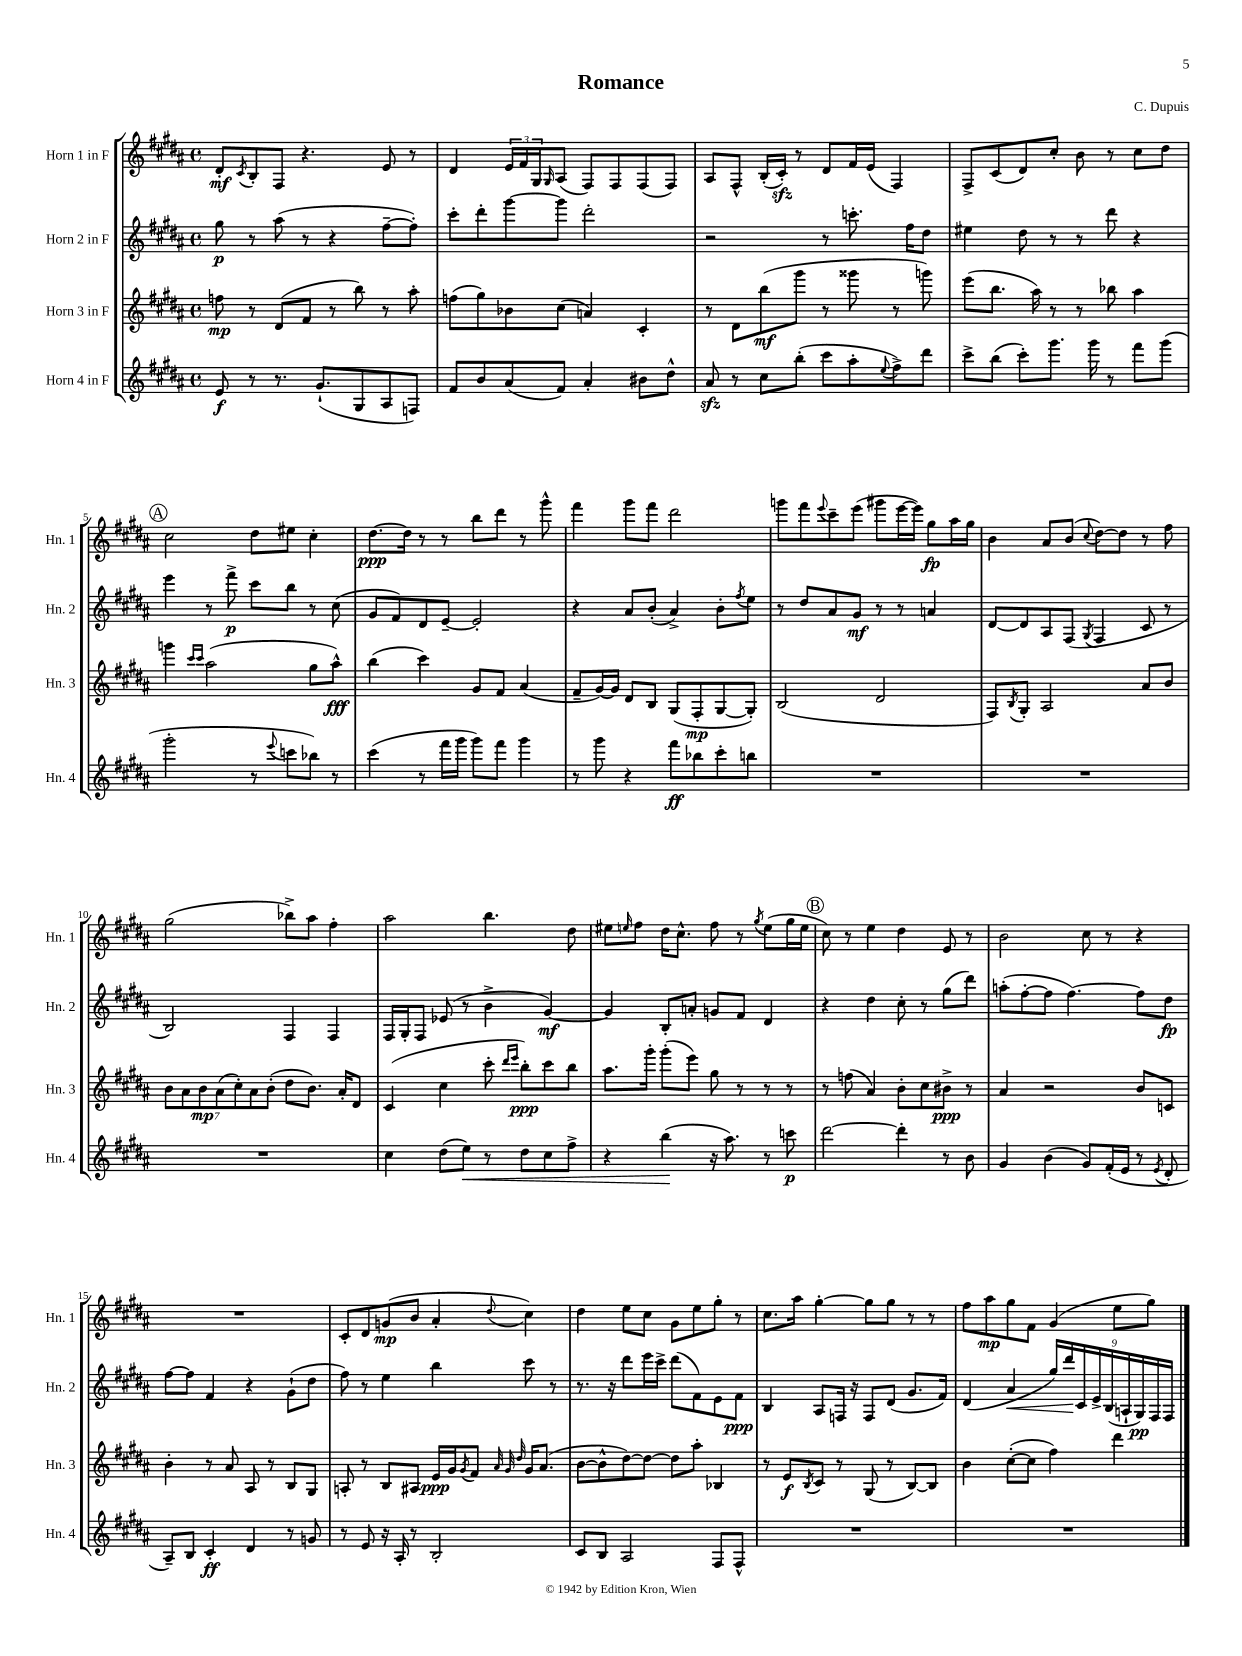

**kern	**kern	**kern	**kern
*staff4	*staff3	*staff2	*staff1
*clefG2	*clefG2	*clefG2	*clefG2
*k[f#c#g#d#a#]	*k[f#c#g#d#a#]	*k[f#c#g#d#a#]	*k[f#c#g#d#a#]
*M4/4	*M4/4	*M4/4	*M4/4
*met(c)	*met(c)	*met(c)	*met(c)
8e	8ff	8gg#	8d#'
.	.	.	8qc#
8r	8r	8r	8B'
8.r	(8d#	(8aa#	8F#
.	8f#	8r	4.r
(8.g#`	.	.	.
.	8r	4r	.
8G#	8bb)	.	.
8A#	8r	[8ff#~	8e
8F)	8aa#'	8ff#'])	8r
=	=	=	=
8f#	(8ff	8ccc#'	4d#
8b	8gg#)	8ddd#'	.
(8a#	8b-	[8ggg#	24e
.	.	.	24f#
.	.	.	24G#
.	.	.	16qqG#
8f#)	(8cc#	8ggg#]	(8A#
4a#'	4a)	2ddd#'	8F#)
.	.	.	8F#
8b#	4c#'	.	(8F#
8dd#^^	.	.	8F#)
=	=	=	=
8a#	8r	2r	8A#
8r	8d#	.	8F#^^
8cc#	(8bb	.	(16B'
.	.	.	16c#')
(8bb'	8ggg#	.	8r
8ccc#	8r	8r	8d#
8aa#'	8ggg##	8.ccc'	16f#
.	.	.	(16e
8qqee	.	.	.
8ff#^)	8r	.	4F#)
.	.	16ff#	.
8ddd#	8ggg)	8dd#	.
=	=	=	=
8ccc#^	(8eee	4ee#	8F#^
(8bb	8.bb	.	(8c#
8ccc#')	.	8dd#	8d#)
.	16aa#)	.	.
8.ggg#	8r	8r	8cc#'
.	8r	8r	8b
16ggg#	.	.	.
8r	8bb-	8ddd#	8r
8fff#	4aa#	4r	8cc#
(8ggg#	.	.	8dd#
=	=	=	=
2ggg#'	4ggg	4eee	2cc#
.	16qqccc#	.	.
.	16qqccc#	.	.
.	(2aa#	8r	.
.	.	8fff#^	.
8r	.	8ccc#	8dd#
8qqeee	.	.	.
8ccc	.	8bb	8ee#
8bb-)	8gg#	8r	4cc#'
8r	8aa#^^)	(8cc#	.
=	=	=	=
(4ccc#	(4bb	8g#	[8.dd#
.	.	8f#)	.
.	.	.	16dd#]
8r	4ccc#)	8d#	8r
16fff#	.	[8e~	8r
16ggg#	.	.	.
8ggg#)	8g#	2e']	8bb
8fff#	8f#	.	8ddd#
4ggg#	(4a#	.	8r
.	.	.	8ggg#^^
=	=	=	=
8r	8f#~	4r	4fff#
8ggg#	[16g#)	.	.
.	16g#]	.	.
4r	8d#	8a#	8ggg#
.	8B	(8b'	8fff#
8fff#	(8G#	4a#^)	2ddd#
8bb-	8F#'	.	.
8ccc#'	[8G#	8b'	.
.	.	8qff#	.
8bb	8G#'])	8ee	.
=	=	=	=
1r	(2B	8r	8ggg
.	.	8dd#	8fff#
.	.	.	8qqeee
.	.	8a#	8ccc#~
.	.	8g#	(8eee
.	2d#	8r	8ggg#
.	.	8r	[16eee
.	.	.	16eee])
.	.	4a	8gg#
.	.	.	16aa#
.	.	.	16gg#
=	=	=	=
1r	8F#)	[8d#	4b
.	8qB	.	.
.	8G#'	8d#]	.
.	2A#	8A#	8a#
.	.	(8F#	(8b
.	.	8qG#	8qqcc#
.	.	4F#	[8dd#)
.	.	.	8dd#]
.	8a#	8c#	8r
.	8b	8r	8ff#
=	=	=	=
1r	14b	2B)	(2gg#
.	14a#	.	.
.	14b	.	.
.	(14a#	.	.
.	14cc#')	.	.
.	14a#	.	.
.	(14b'	.	.
.	8dd#	4F#	8bb-^)
.	8.b)	.	8aa#
.	.	4F#	4ff#'
.	16a#'	.	.
.	8d#	.	.
=	=	=	=
4cc#	(4c#	16F#	2aa#
.	.	16G#'	.
.	.	8F#	.
(8dd#	4cc#	(8e-	.
8ee)	.	8r	.
8r	8ccc#'	4b^	4.bb
.	16qqddd#	.	.
.	16qqeee	.	.
8dd#	8bb')	.	.
8cc#	8ccc#	[4g#)	.
8ff#^	8bb	.	8dd#
=	=	=	=
4r	8.aa#	4g#]	8ee#
.	.	.	16qqee
.	.	.	8ff#
.	16ggg#'	.	.
(4bb	(8ggg#'	8B'	16dd#
.	.	.	8.cc#^^
.	8eee)	8a'	.
16r	8gg#	8g	8ff#
8.aa#)	.	.	.
.	8r	8f#	8r
.	.	.	8qgg#
8r	8r	4d#	(8ee
8ccc	8r	.	16gg#
.	.	.	16ee
=	=	=	=
[2ddd#	8r	4r	8cc#)
.	(8ff	.	8r
.	4a#)	4dd#	4ee
4ddd#']	8b'	8cc#'	4dd#
.	8cc#	8r	.
8r	8b#^	(8gg#	8e
8b	8r	8ddd#)	8r
=	=	=	=
4g#	4a#	(8aa'	2b
.	.	[8ff#'	.
(4b	2r	8ff#]	.
.	.	[4.ff#)	.
8g#)	.	.	8cc#
(16f#'	.	.	8r
16e	.	.	.
8r	8b	8ff#]	4r
8qe	.	.	.
8d#'	8c	8dd#	.
=	=	=	=
8A#~)	4b'	[8ff#	1r
8B	.	8ff#]	.
4c#'	8r	4f#	.
.	8a#	.	.
4d#	8A#	4r	.
.	8r	.	.
8r	8B	(8g#`	.
8g	8G#	8dd#	.
=	=	=	=
8r	8A'	8ff#)	8c#'
8e	8r	8r	8d#
16r	8B	4ee	(8g
16A#'	.	.	.
8r	8A#	.	8b
2B'	16e	4bb	4a#'
.	16g#	.	.
.	8qg#	.	.
.	8f#	.	.
.	32qqa#	.	.
.	32qqg#	.	.
.	32qqdd#	.	8qqdd#
.	16g#	8ccc#	4cc#)
.	(8.a#	.	.
.	.	8r	.
=	=	=	=
8c#	[8b	8.r	4dd#
8B	8b^^]	.	.
.	.	16r	.
2A#	[8dd#)	8ddd#	8ee
.	8dd#_	16eee	8cc#
.	.	16ccc#^	.
.	8dd#]	(8ddd#	8g#
.	8aa#'	8f#)	8ee
8F#	4B-	8e	8gg#'
8F#^^	.	8f#	8r
=	=	=	=
1r	8r	4B	8.cc#
.	8e	.	.
.	.	.	16aa#
.	8qB	.	.
.	8c#	8A#	[4gg#'
.	8r	16F	.
.	.	16r	.
.	(8G#	8F	8gg#]
.	8r	(8d#	8gg#
.	[8B)	8.g#	8r
.	8B]	.	8r
.	.	16f#)	.
=	=	=	=
1r	4b	(4d#	8ff#
.	.	.	8aa#
.	([8cc#'	4a#	8gg#
.	8cc#]	.	8f#
.	4ff#)	18gg#)	(4g#
.	.	18ddd#	.
.	.	18c#	.
.	.	18e^	.
.	.	(18B	.
.	4ddd#	.	8ee
.	.	18A`	.
.	.	18G#)	.
.	.	.	8gg#)
.	.	18F#	.
.	.	18F#	.
==	==	==	==
*-	*-	*-	*-
